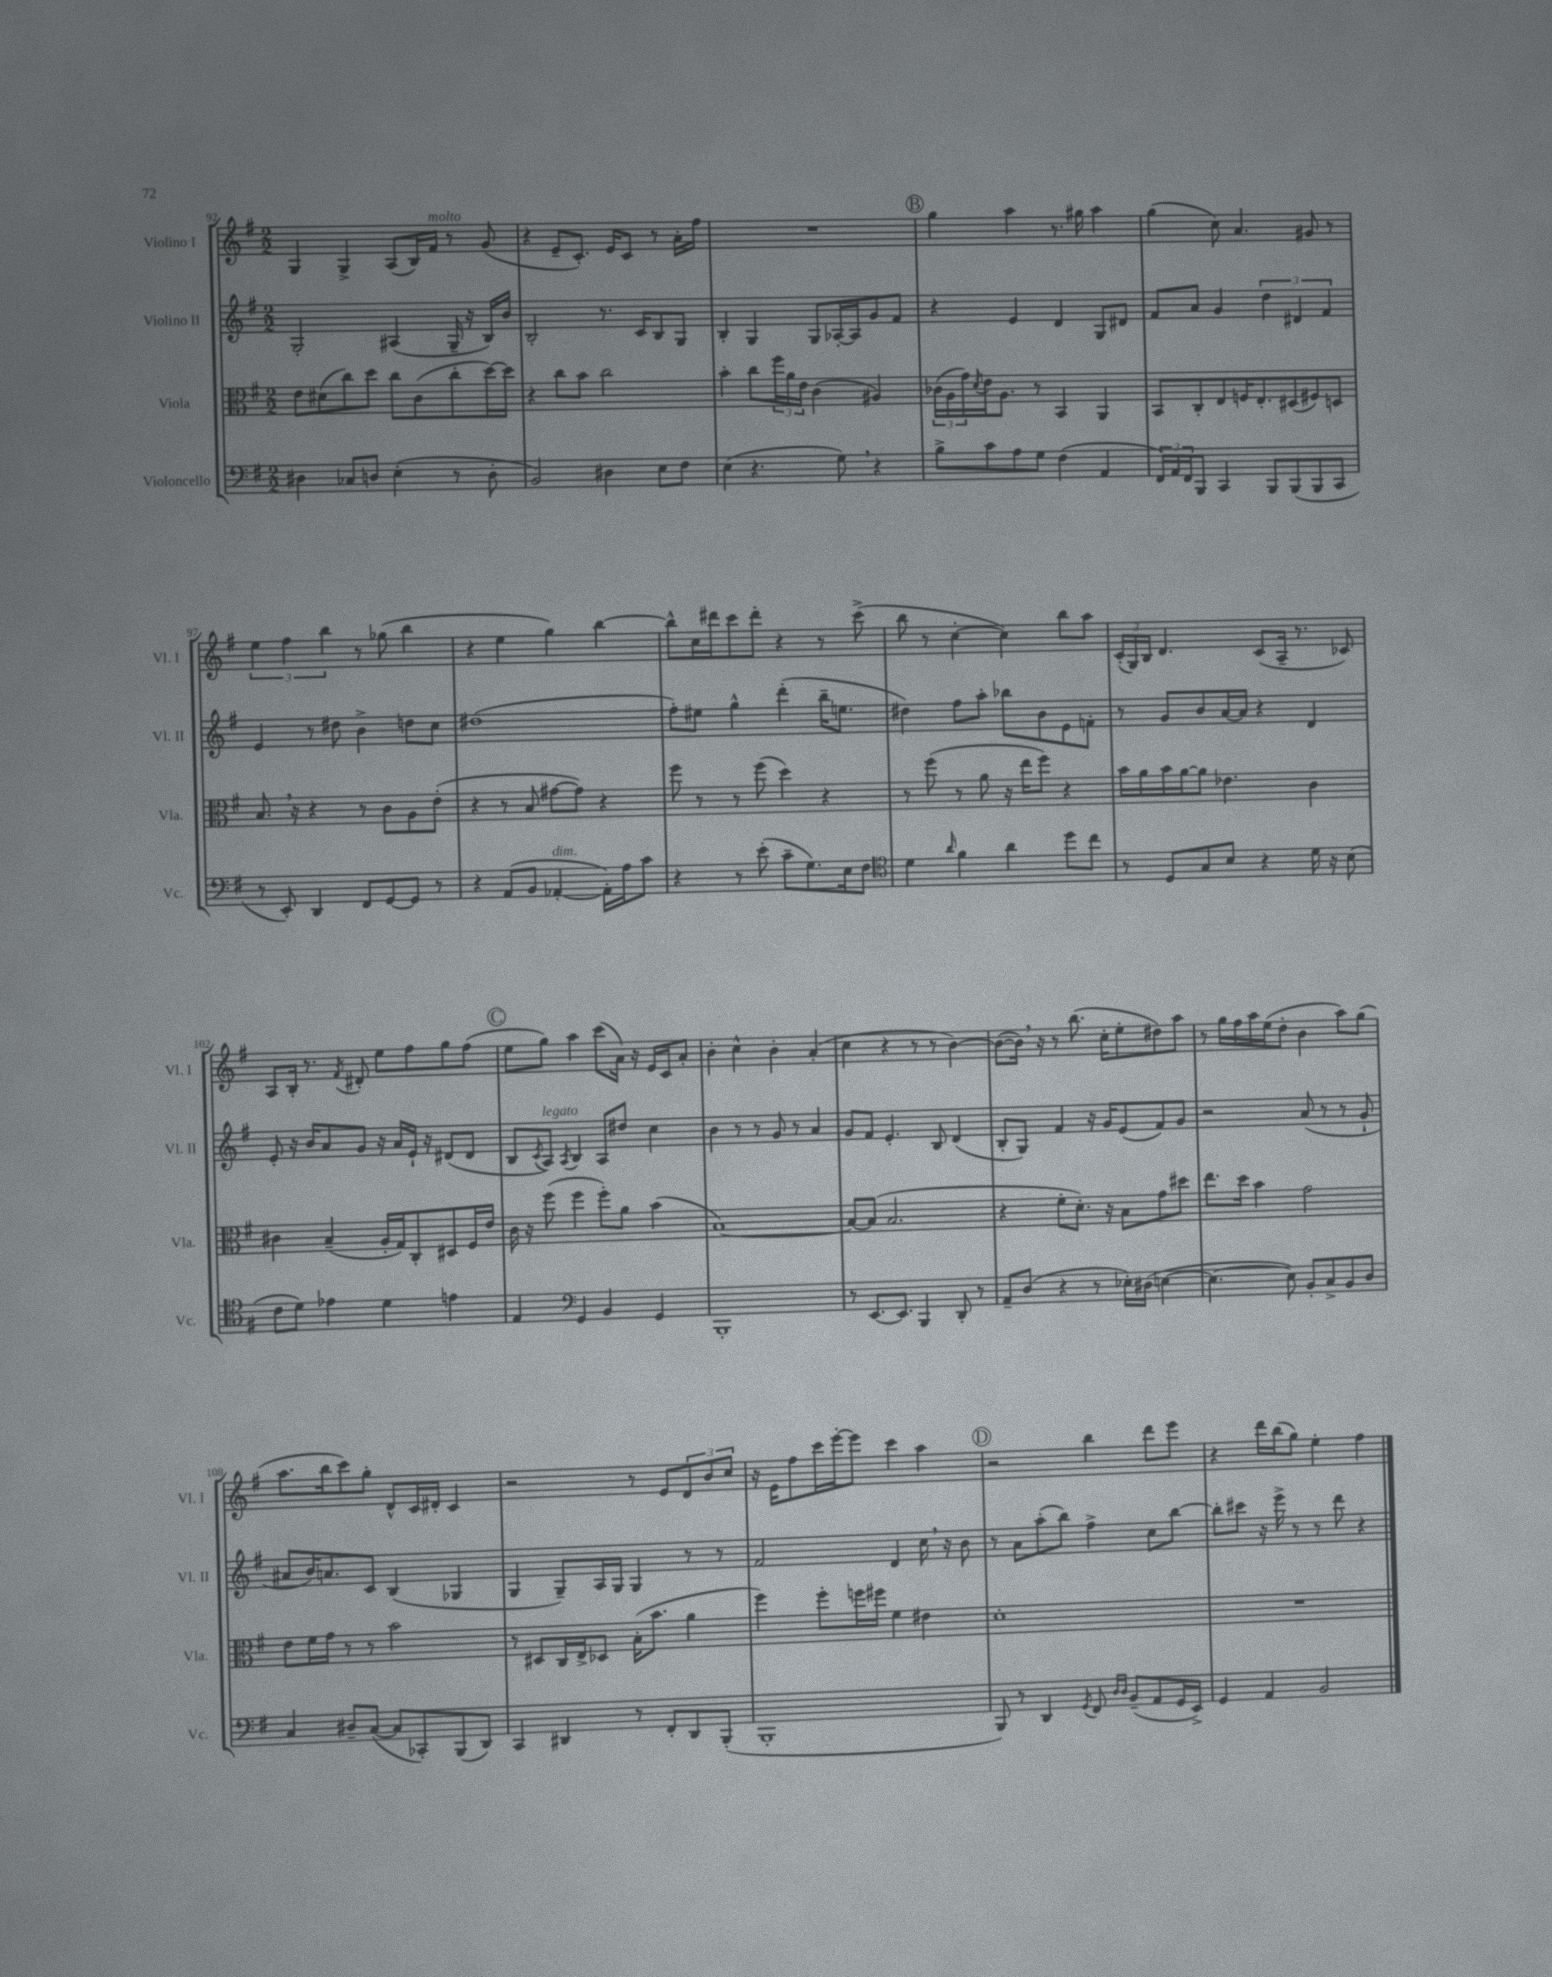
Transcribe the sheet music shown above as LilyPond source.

<<
\new StaffGroup <<
\new Staff = "s0" \with { instrumentName = "Violino I" shortInstrumentName = "Vl. I" } {
    \clef treble \key g \major \numericTimeSignature \time 2/2
    g4 g4-> a8( b16) fis'16^\markup { \italic "molto" } r8 g'8( |
    r4 e'8-- c'8.-.) e'16 c'8 r8 a'16-. fis''16 |
    R1 |
    \mark \markup { \circle "B" } g''4 a''4 r8. gis''16 a''4 |
    g''4( c''8) a'4. gis'8 r8 |
    \tuplet 3/2 { e''4 fis''4 b''4 } r8 ges''8( b''4 |
    r4 e''4 g''4) b''4~ |
    b''8-^ c''16 dis'''16 c'''8 dis'''8-. r4 r8 c'''8->( |
    b''8 r8 c''4~-. c''4) b''8 a''8 |
    \tuplet 3/2 { c'16-.( g16) b16 } d'4. c'8( a16-- r8. ces'8) |
    a8 b16-. r8. \acciaccatura { fis'8 } dis'8-. e''8 fis''8 g''8 fis''8( |
    \mark \markup { \circle "C" } e''8 g''8) a''4 c'''8( a'16) r16 e'16 c'16 a'8-. |
    b'4-. c''4-^ b'4-. a'4-.( |
    c''4 r4 r8 r8 b'4~) |
    b'8~( b'16) \breathe r16 r8 b''8.( c''16-. e''8-. dis''8) a''8 |
    r8 g''16 fis''16 a''16 e''16( d''8-. b'4 a''8) g''8( |
    a''8. b''16 c'''8) g''8-. d'8-^ c'16 dis'16-. c'4 |
    r2 r8 e'8 \tuplet 3/2 { d'8 b'8 c''8 } |
    r16 e'16 fis''8 c'''16 e'''16~-. e'''8 c'''4 a''4 |
    \mark \markup { \circle "D" } r2 b''4 d'''8 e'''8 |
    r4 d'''16 b''16( g''8) e''4-. fis''4 \bar "|." |
}
\new Staff = "s1" \with { instrumentName = "Violino II" shortInstrumentName = "Vl. II" } {
    \clef treble \key g \major \numericTimeSignature \time 2/2
    g2-. ais4( g16-- r16 b16) b'16 |
    b2-. r8. c'16 b8 g8 |
    b4-. g4 g8 aes16~-. aes16 g'8 fis'8 |
    \mark \markup { \circle "B" } r4 e'4 d'4 g8 dis'8 |
    fis'8 a'8 g'4 \tuplet 3/2 { d''4 dis'4 fis'4 } |
    e'4 r8 dis''8 b'4-> d''8 c''8 |
    dis''1( |
    fis''8-.) eis''8 g''4-^ d'''4-.( b''16-- e''8. |
    dis''4) fis''8 a''8-. bes''8 b'8 e'8 f'8-. |
    r8 g'8 b'8 a'16~ a'16 r4 d'4 |
    e'8-. r16 b'16 a'8 g'8 r16 a'16 e'16-! r16 dis'8( dis'8 |
    \mark \markup { \circle "C" } b8 \acciaccatura { c'8 } a8^\markup { \italic "legato" }) \acciaccatura { a8 } b4 a8 dis''8 c''4 |
    b'4 r8 r8 g'8 r8 a'4 |
    g'8 fis'8 e'4.-. b8 d'4( |
    b8-. g8) fis'4 r16 g'16 e'8( fis'8) g'8 |
    r2 a'8( r8 r8 g'8-! |
    ais'8 b'16) a'8. c'8 b4( ges4 |
    g4 g8--) a16 g16 g4 r8 r8 |
    fis'2 d'4 c''16 \breathe r16 b'8 |
    \mark \markup { \circle "D" } r8 a'8 a''8-.( b''8) fis''4-> c''8 b''8~ |
    b''8-. cis'''8 r16 e'''16-> r8 r8 d'''8 r4 \bar "|." |
}
\new Staff = "s2" \with { instrumentName = "Viola" shortInstrumentName = "Vla." } {
    \clef alto \key g \major \numericTimeSignature \time 2/2
    e'8 dis'8( c''8) d''8 c''8 c'8( c''8-. d''16~) d''16 |
    r4 c''8 b'8 c''2 |
    b'4-. c''8 \tuplet 3/2 { fis''16 a'16 e'16 } c'4( ais4) |
    \mark \markup { \circle "B" } \tuplet 3/2 { ces'16( a16 g'16) } \acciaccatura { d'8 } e'16 a8. r8 b,4 a,4 |
    b,8 c8-. e8 f16 e8.-. dis8( fis8) d8 |
    b8. \breathe r16 r4 r8 c'8 a8 e'8-.( |
    r4 r8 b8 gis'8~ gis'8) r4 |
    fis''8 r8 r8 fis''8( d''4) r4 |
    r8 fis''8( r8 a'8 r16 e''16 fis''8) r4 |
    b'16 a'16 b'16 a'16~ a'8 ees'4. c'4 |
    cis'4 b4--( a16-. g16) c8-. dis8 fis16 e'16 |
    \mark \markup { \circle "C" } c'16 r16 fis''8( fis''4 fis''8-.) a'8 b'4( |
    b1~) |
    b8~ b8( b2. |
    r4 fis'8-. d'8.-.) r16 b8 g'8 dis''8 |
    e''8. d''16 b'4 g'2 |
    e'8 fis'16 g'16 r8 r8 b'2 |
    r8 dis8 c16 e16-> des8 b16-.( b'8. a'4 |
    fis''4) fis''8-. f''16 fis''16 fis'4 eis'4 |
    \mark \markup { \circle "D" } d'1-. |
    R1 \bar "|." |
}
\new Staff = "s3" \with { instrumentName = "Violoncello" shortInstrumentName = "Vc." } {
    \clef bass \key g \major \numericTimeSignature \time 2/2
    dis4 ces8 d8 e4-.( r8 d8-. |
    b,2) dis4 e8 fis8 |
    e4( r4. g8) \breathe r4 |
    \mark \markup { \circle "B" } b8-> c'8 a8 g8 fis4( a,4 |
    \tuplet 3/2 { fis,16) a,16 fis,16 } b,,8 c,4 b,,8 b,,8( b,,8 c,8 |
    r8 e,8-.) d,4 fis,8 g,8~ g,8 r8 |
    r4 a,8( b,8 aes,4~-.^\markup { \italic "dim." } aes,16-.) a16 c'8 |
    r4 r8 e'8-.( c'8-- g8.) e16 fis8 |
    \clef tenor d'4 \grace { a'16 } fis'4 a'4 d''8 c''8 |
    r8 d8 g8 b8 r4 d'16 r16 b8( |
    c'8 d'8) ees'4 d'4 e'4 |
    \mark \markup { \circle "C" } e4 \clef bass g,4 b,4 g,4 |
    b,,1-. |
    r8 e,8.~ e,8. b,,4 d,8-. r8 |
    a,8-- d8( r4 r8 ees16-.) dis16( e4~ |
    e4.~ e8) b,8-. c8-> b,8 d8 |
    c4 dis8-- c8~( c8 ces,8-.) b,,8( d,8) |
    c,4 dis,4 r8 fis,8-. dis,8 b,,8-.( |
    b,,1-. |
    \mark \markup { \circle "D" } b,,8) r8 d,4 \acciaccatura { g,8 } fis,8 \grace { d16 d16 } b,8--( a,8 g,16 e,16->) |
    g,4 a,4 b,2 \bar "|." |
}
>>
>>
\layout { \context { \Score currentBarNumber = #92 } }
